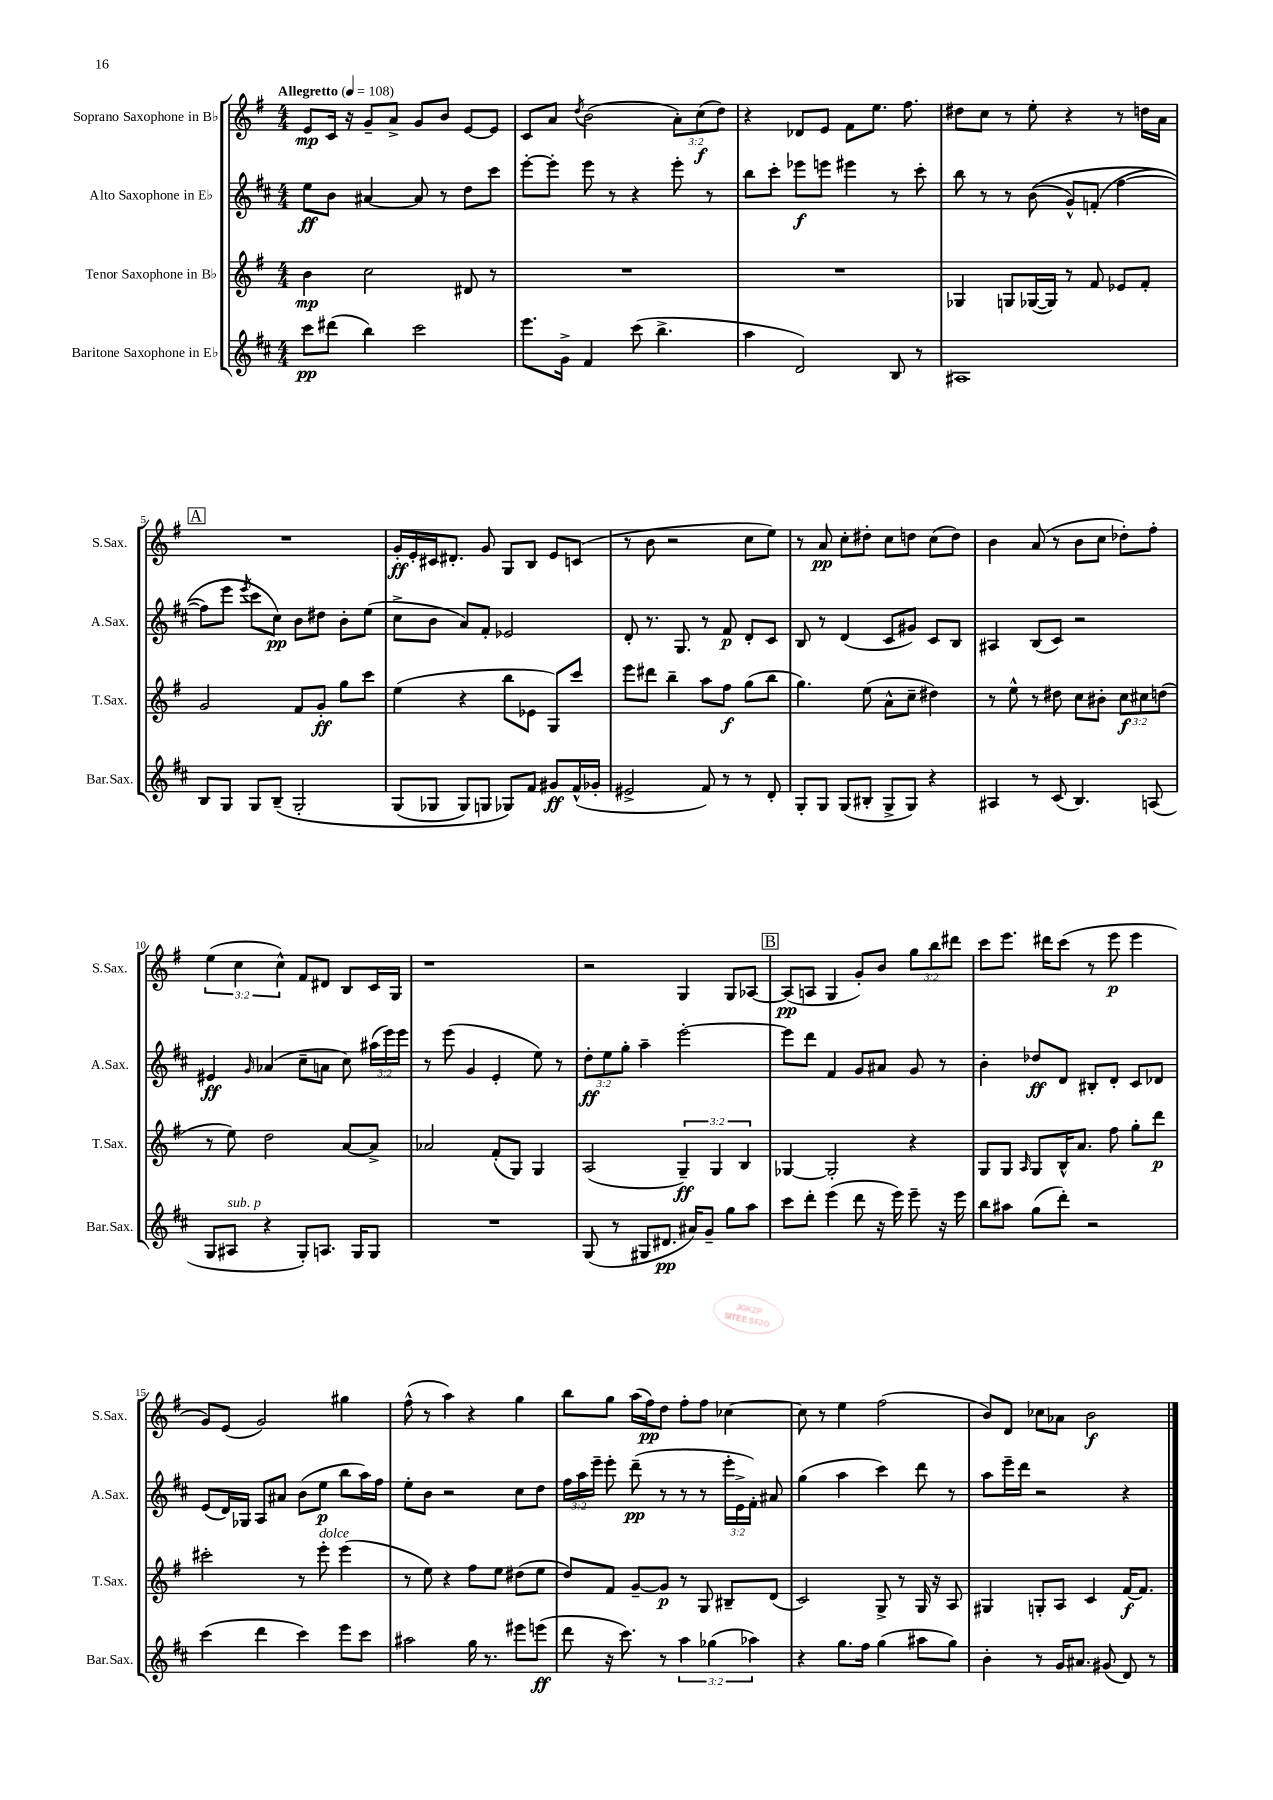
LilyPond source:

<<
\new StaffGroup <<
\new Staff = "s0" \with { instrumentName = "Soprano Saxophone in Bb" shortInstrumentName = "S.Sax." } {
    \clef treble \key g \major \numericTimeSignature \time 4/4 \override Staff.TupletNumber.text = #tuplet-number::calc-fraction-text \tempo "Allegretto" 4 = 108
    \autoBeamOff e'8[\mp c'16] r16 g'8[-- a'8]-> g'8[ b'8] e'8[~ e'8] |
    c'8[ a'8] \acciaccatura { d''8 } b'2( \tuplet 3/2 { a'8[-.) c''8\f( d''8]) } |
    r4 des'8[ e'8] fis'8[ e''8.] fis''8. |
    dis''8[ c''8] r8 e''8-. r4 r8 d''16[ a'16] |
    \mark \markup { \box "A" } R1 |
    g'16[-.\ff e'16-. cis'16 dis'8.]-. g'8 g8[ b8] e'8[ c'8]( |
    r8 b'8 r2 c''8[ e''8]) |
    r8 a'8\pp c''8[-. dis''8]-. c''8[ d''8] c''8[( d''8]) |
    b'4 a'8( r8 b'8[ c''8] des''8[-.) fis''8]-. |
    \tuplet 3/2 { e''4( c''4 c''4-^) } fis'8[ dis'8] b8[ c'16 g16] |
    r1 |
    r2 g4 g8[ aes8]~ |
    \mark \markup { \box "B" } aes8[\pp( a8] g4 g'8[-.) b'8] \tuplet 3/2 { g''8[ b''8 dis'''8] } |
    c'''8[ e'''8.] dis'''16[ c'''8]( r8 e'''8\p e'''4 |
    g'8[) e'8]( g'2) gis''4 |
    fis''8-^( r8 a''4) r4 g''4 |
    b''8[ g''8] a''16[( fis''16\pp) d''8] fis''8[-. fis''8] ces''4~ |
    ces''8 r8 e''4 fis''2( |
    b'8[) d'8] ces''8[ aes'8] b'2\f \bar "|." |
}
\new Staff = "s1" \with { instrumentName = "Alto Saxophone in Eb" shortInstrumentName = "A.Sax." } {
    \clef treble \key d \major \numericTimeSignature \time 4/4 \override Staff.TupletNumber.text = #tuplet-number::calc-fraction-text
    \autoBeamOff e''8[\ff b'8] ais'4~ ais'8 r8 d''8[ cis'''8] |
    e'''8[~-. e'''8]-. e'''8 r8 r4 e'''8-. r8 |
    b''8[ cis'''8]-. ees'''8[\f e'''8] eis'''4 r8 cis'''8-. |
    b''8 r8 r8 b'8(\( g'8[-^) f'8]-.( fis''4~ |
    \mark \markup { \box "A" } fis''8[) e'''8] \acciaccatura { e'''8 } cis'''8[ cis''8]\pp\) b'8[ dis''8] b'8[-. e''8]( |
    cis''8[-> b'8] a'8[) fis'8]-. ees'2 |
    d'8-. r8. g8. r8 fis'8\p d'8[-. cis'8] |
    b8 r8 d'4( cis'8[ gis'8]) cis'8[ b8] |
    ais4 b8[( cis'8]) r2 |
    eis'4\ff \grace { g'16 } aes'4( cis''8[-- a'8] cis''8) \tuplet 3/2 { ais''16[( e'''16) e'''16] } |
    r8 e'''8( g'4 e'4-. e''8) r8 |
    \tuplet 3/2 { d''8[-.\ff e''8 g''8]-. } a''4-- e'''2~-. |
    \mark \markup { \box "B" } e'''8[ d'''8] fis'4 g'8[ ais'8] g'8 r8 |
    b'4-. des''8[\ff d'8] bis8[-. d'8]-. cis'8[ des'8] |
    e'8[( d'16) ges16] a8[ ais'8] b'8[( e''8]\p b''8[ a''16) fis''16] |
    e''8[-. b'8] r2 cis''8[ d''8] |
    \tuplet 3/2 { fis''16[ a''16 e'''16]-- } e'''8-. d'''8--\pp( r8 r8 r8 \tuplet 3/2 { e'''16[-. e'16-> fis'16]-.) } ais'8 |
    g''4( a''4 cis'''4) d'''8 r8 |
    a''8[ e'''16-- d'''16] r2 r4 \bar "|." |
}
\new Staff = "s2" \with { instrumentName = "Tenor Saxophone in Bb" shortInstrumentName = "T.Sax." } {
    \clef treble \key g \major \numericTimeSignature \time 4/4 \override Staff.TupletNumber.text = #tuplet-number::calc-fraction-text
    \autoBeamOff b'4\mp c''2 dis'8 r8 |
    R1 |
    R1 |
    ges4 g8[ ges16~( ges16]) r8 fis'8 ees'8[ fis'8]-. |
    \mark \markup { \box "A" } g'2 fis'8[ g'8]-.\ff g''8[ c'''8] |
    e''4( r4 b''8[ ees'8] g8[) c'''8] |
    e'''8[ dis'''8] b''4-- a''8[ fis''8]\f g''8[( b''8] |
    g''4.) e''8( a'8[-^ c''8]-- dis''4) |
    r8 e''8-^ r8 dis''8 c''8[ bis'8]-. \tuplet 3/2 { c''8[\f cis''8 d''8]( } |
    r8 e''8) d''2 a'8[~ a'8]-> |
    aes'2 fis'8[-.( g8]) g4 |
    a2( \tuplet 3/2 { g4--\ff) g4 b4 } |
    \mark \markup { \box "B" } ges4~ ges2-. r4 |
    g8[ g8] \grace { a16 } g8[ b16-^ a'8.] fis''8 g''8[-. d'''8]\p |
    cis'''2-. r8 e'''8-.^\markup { \italic "dolce" } e'''4( |
    r8 e''8) r4 fis''8[ e''8] dis''8[( e''8] |
    d''8[) fis'8] g'8[~-- g'8]\p r8 g8 bis8[-- d'8]( |
    c'2) g8-> r8 g16 r16 a8 |
    gis4 g8[-. a8] c'4 fis'16[~\f fis'8.] \bar "|." |
}
\new Staff = "s3" \with { instrumentName = "Baritone Saxophone in Eb" shortInstrumentName = "Bar.Sax." } {
    \clef treble \key d \major \numericTimeSignature \time 4/4 \override Staff.TupletNumber.text = #tuplet-number::calc-fraction-text
    \autoBeamOff cis'''8[\pp dis'''8]( b''4) cis'''2 |
    e'''8.[ g'16]-> fis'4 cis'''8( b''4.-> |
    a''4 d'2) b8 r8 |
    ais1 |
    \mark \markup { \box "A" } b8[ g8] g8[ b8]--\( g2-. |
    g8[( ges8] ges8[) g8] ges8[\) fis'8] gis'8[\ff fis'16-^( ges'16]-. |
    eis'2-> fis'8) r8 r8 d'8-. |
    g8[-. g8] g8[( bis8]-. g8[-> g8]) r4 |
    ais4 r8 cis'8( b4.) a8( |
    g8[ ais8]^\markup { \italic "sub. p" } r4 g8[-.) a8.] g16[ g8] |
    R1 |
    g8( r8 gis8[ dis'8.]\pp ais'16[) g'8]-- g''8[ a''8] |
    \mark \markup { \box "B" } cis'''8[ d'''8]-. e'''4( d'''8 r16 e'''16) e'''8-- r16 e'''16 |
    b''8[ ais''8] g''8[( d'''8]-.) r2 |
    cis'''4( d'''4 cis'''4) e'''8[ cis'''8] |
    ais''2 g''16 r8. eis'''8[ e'''8]\ff( |
    d'''8 r16 cis'''8.) r8 \tuplet 3/2 { a''4 ges''4( aes''4) } |
    r4 g''8.[ fis''16] g''4( ais''8[ g''8]) |
    b'4-. r8 g'16[ ais'8.] gis'8( d'8) r8 \bar "|." |
}
>>
>>
